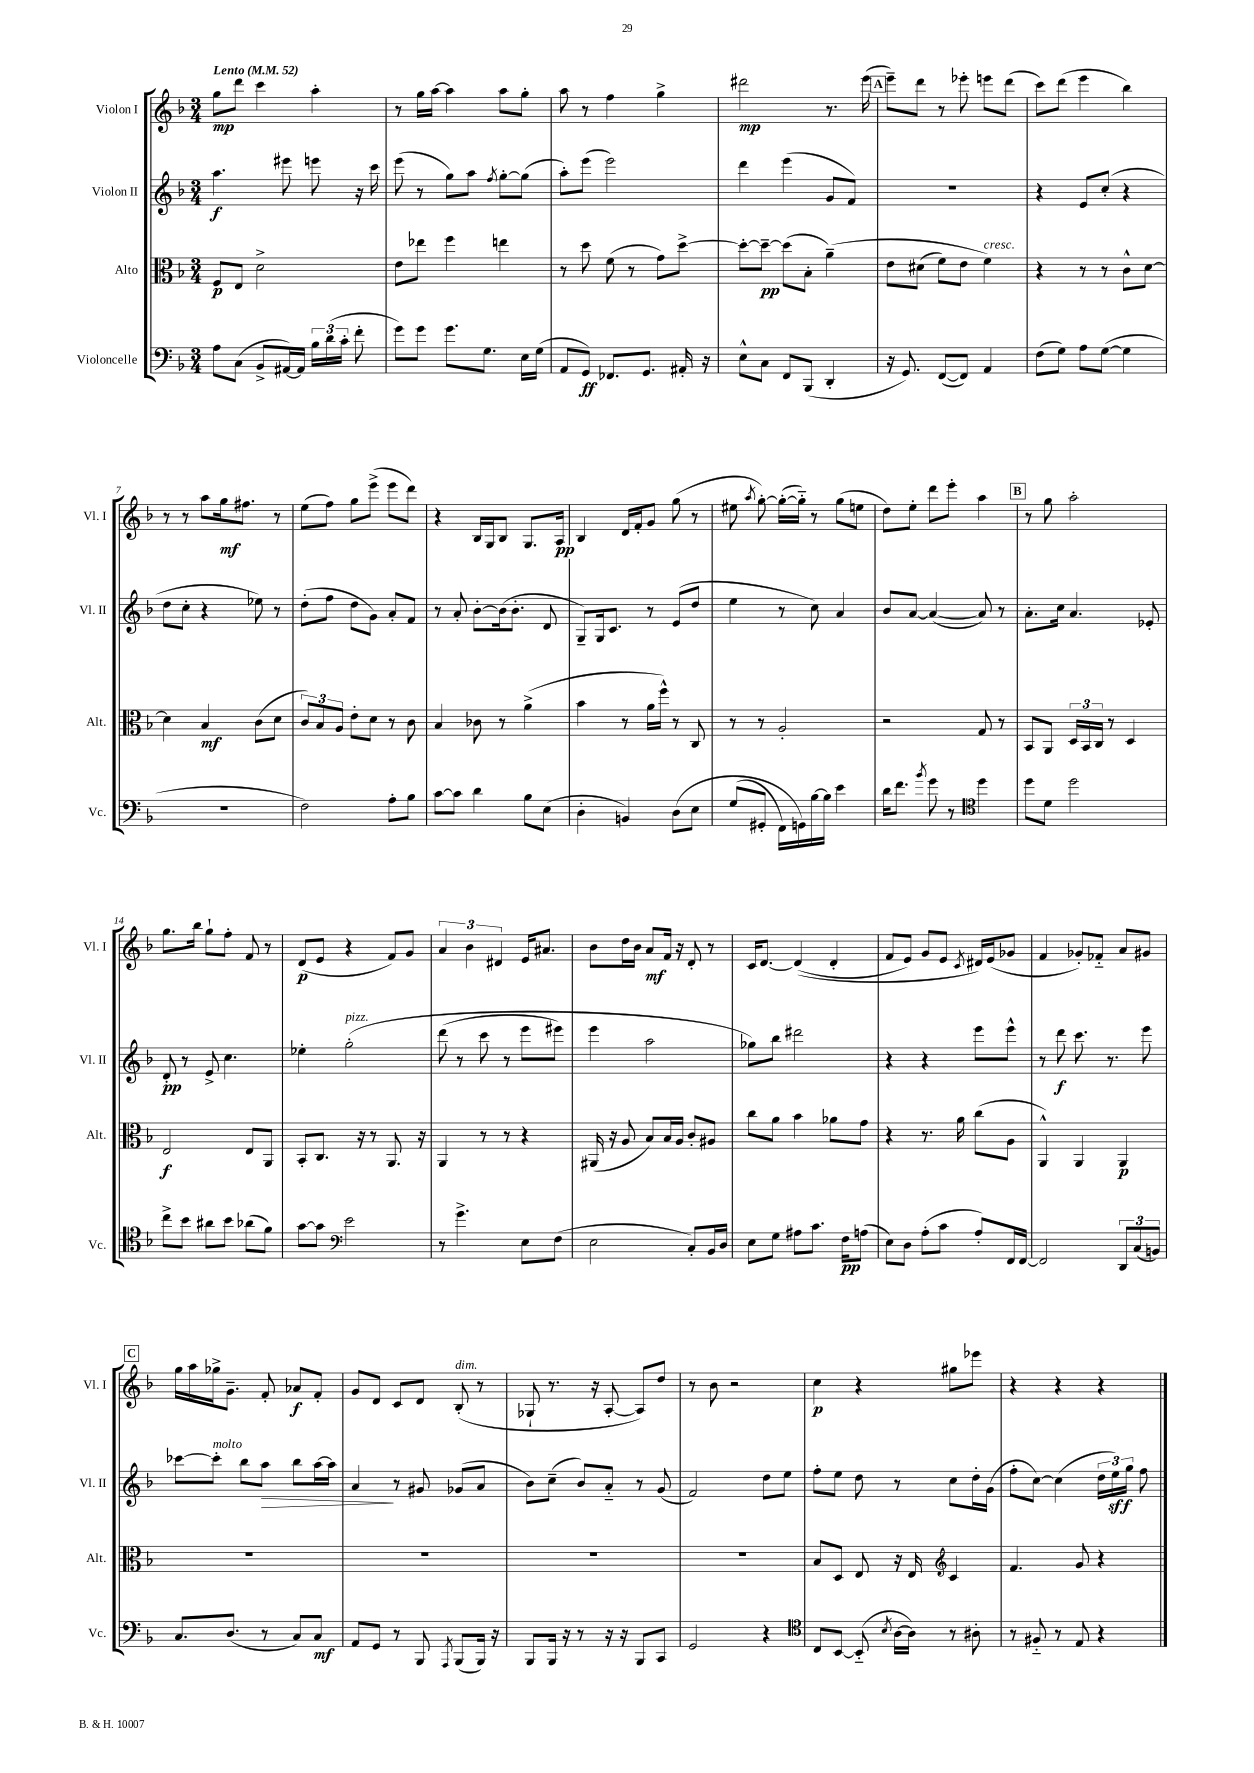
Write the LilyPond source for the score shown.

<<
\new StaffGroup <<
\new Staff = "s0" \with { instrumentName = "Violon I" shortInstrumentName = "Vl. I" } {
    \clef treble \key f \major \numericTimeSignature \time 3/4 \tempo "Lento" 4 = 52
    \autoBeamOff g''8[\mp d'''8] c'''4 a''4-. |
    r8 g''16[ a''16]~ a''4 a''8[ g''8]-. |
    a''8 r8 f''4 g''4-> |
    dis'''2\mp r8. e'''16( |
    \mark \markup { \box "A" } e'''8[--) d'''8] r8 ees'''8-. e'''8[ d'''8]( |
    c'''8[) d'''8]( e'''4 bes''4) |
    r8 r8 a''8[ g''16\mf fis''8.] r8 |
    e''8[( f''8]) g''8[ e'''8]->( e'''8[ d'''8]) |
    r4 bes16[ g16 bes8] g8.[ a16]\pp |
    bes4 d'16[ f'16-. g'8] g''8( r8 |
    eis''8 \acciaccatura { a''8 } g''8~-.) g''16[~-.( g''16]-_) r8 g''8[( e''8] |
    d''8[) e''8]-. d'''8[ e'''8]-. a''4 |
    \mark \markup { \box "B" } r8 g''8 a''2-. |
    g''8.[ bes''16] g''8[-! f''8]-. f'8 r8 |
    d'8[\p( e'8] r4 f'8[) g'8] |
    \tuplet 3/2 { a'4 bes'4 dis'4 } e'16[ ais'8.] |
    bes'8[ d''16 bes'16] a'8[\mf f'16] r16 d'8-. r8 |
    c'16[ d'8.]~ d'4(\( d'4-. |
    f'8[ e'8]) g'8[ e'8] \acciaccatura { c'8 } dis'16[\) e'16( ges'8] |
    f'4 ges'8[-.) fes'8]-_ a'8[ gis'8] |
    \mark \markup { \box "C" } g''16[ a''16 ges''16-> g'8.]-- f'8-. aes'8[\f f'8]-. |
    g'8[ d'8] c'8[ d'8] bes8-.^\markup { \italic "dim." }( r8 |
    ges8-! r8. r16 a8~-. a8[) d''8] |
    r8 bes'8 r2 |
    c''4\p r4 gis''8[ ees'''8] |
    r4 r4 r4 \bar "|." |
}
\new Staff = "s1" \with { instrumentName = "Violon II" shortInstrumentName = "Vl. II" } {
    \clef treble \key f \major \numericTimeSignature \time 3/4
    \autoBeamOff a''4.\f eis'''8 e'''8 r16 c'''16 |
    e'''8( r8 g''8[) a''8] \acciaccatura { f''8 } g''8[~-. g''8]( |
    a''8[-.) e'''8]( e'''2) |
    d'''4 e'''4( g'8[ f'8]) |
    \mark \markup { \box "A" } r2. |
    r4 e'8[ c''8]-.( r4 |
    d''8[ c''8]-. r4 ees''8) r8 |
    d''8[-.( f''8] d''8[ g'8]) a'8[-. f'8] |
    r8 a'8-. bes'8[~-. bes'16( bes'8.]-. d'8 |
    g8[--) g16 c'8.] r8 e'8[( d''8] |
    e''4 r8 c''8) a'4 |
    bes'8[ a'8]~ a'4~( a'8) r8 |
    \mark \markup { \box "B" } a'8.[-. c''16] a'4. ees'8-. |
    d'8-.\pp r8 e'8-> c''4. |
    ees''4-. g''2-.^\markup { \italic "pizz." }\( |
    d'''8( r8 c'''8 r8 e'''8[ eis'''8]) |
    e'''4 a''2 |
    ges''8[\) bes''8] dis'''2 |
    r4 r4 e'''8[ e'''8]-^ |
    r8 d'''8\f c'''8. r8. e'''8 |
    \mark \markup { \box "C" } ces'''8[~ ces'''8]-.^\markup { \italic "molto" } bes''8[ a''8]\> bes''8[ a''16~ a''16] |
    a'4\! r8 gis'8 ges'8[( a'8] |
    bes'8[) c''8]--( bes'8[) a'8]-_ r8 g'8( |
    f'2) d''8[ e''8] |
    f''8[-. e''8] d''8 r8 c''8[ d''16-. g'16]( |
    f''8[-. c''8]~) c''4( \tuplet 3/2 { d''16[ e''16\sff) g''16] } f''8 \bar "|." |
}
\new Staff = "s2" \with { instrumentName = "Alto" shortInstrumentName = "Alt." } {
    \clef alto \key f \major \numericTimeSignature \time 3/4
    \autoBeamOff f8[\p e8] d'2-> |
    e'8[ ees''8] f''4 e''4 |
    r8 d''8 f'8( r8 g'8[) d''8]~-> |
    d''8[~-. d''8]~--\pp d''8[( bes8]-. a'4--)\( |
    \mark \markup { \box "A" } e'8[ dis'8]( f'8[) e'8] f'4^\markup { \italic "cresc." }\) |
    r4 r8 r8 c'8[-^ d'8]~ |
    d'4 bes4\mf c'8[( d'8] |
    \tuplet 3/2 { c'8[) bes8 a8] } e'8[-. d'8] r8 c'8 |
    bes4 ces'8 r8 a'4->( |
    bes'4 r8 a'16[ f''16]-^) r8 c8 |
    r8 r8 a2-. |
    r2 g8 r8 |
    \mark \markup { \box "B" } bes,8[ a,8] \tuplet 3/2 { d16[ bes,16 c16] } r8 d4 |
    e2\f e8[ a,8] |
    bes,8[-. c8.] r16 r8 a,8. r16 |
    a,4 r8 r8 r4 |
    ais,16( r16 a8 bes8[) bes16 a16] c'8[-. ais8] |
    c''8[ a'8] bes'4 aes'8[ g'8] |
    r4 r8. a'16 c''8[( a8] |
    a,4-^) a,4 a,4\p |
    \mark \markup { \box "C" } R2. |
    R2. |
    R2. |
    R2. |
    bes8[ d8] e8 r16 e16 \clef treble c'4 |
    f'4. g'8 r4 \bar "|." |
}
\new Staff = "s3" \with { instrumentName = "Violoncelle" shortInstrumentName = "Vc." } {
    \clef bass \key f \major \numericTimeSignature \time 3/4
    \autoBeamOff a8[ c8]( bes,8[-> ais,16~) ais,16] \tuplet 3/2 { bes16[ d'16( c'16]-. } f'8-. |
    g'8[) g'8] g'8.[ g8.] e16[ g16]( |
    a,8[ g,8]\ff) fes,8.[ g,8.] ais,16-. r16 |
    e8[-^ c8] f,8[ bes,,8]( d,4-. |
    \mark \markup { \box "A" } r16 g,8.) f,8[~( f,8]) a,4 |
    f8[( g8]) a8[ g8]~( g4 |
    R2. |
    f2) a8[-. bes8] |
    c'8[~ c'8] d'4 bes8[ e8]( |
    d4-. b,4) d8[\( e8] |
    g8[( gis,8]-. f,16[) g,16\) bes16~ bes16] e'4 |
    d'16[ f'8.] \acciaccatura { bes'8 } g'8 r8 \clef tenor d''4 |
    \mark \markup { \box "B" } d''8[ d'8] d''2 |
    c''8[-> bes'8] ais'8[ bes'8] aes'8[( f'8]) |
    g'8[~ g'8] \clef bass e'2 |
    r8 g'4.-> e8[ f8]( |
    e2 c8[-.) bes,16 d16] |
    e8[ g8] ais8[ c'8.] f16[\pp a8]( |
    e8[) d8] a8[-.( c'8] a8[-.) f,16 f,16]~ |
    f,2 \tuplet 3/2 { d,8[ c8( b,8]) } |
    \mark \markup { \box "C" } c8.[ d8.]( r8 c8[) c8]\mf |
    a,8[ g,8] r8 bes,,8 \acciaccatura { a,,8 } bes,,8[( bes,,16]) r16 |
    bes,,8[ bes,,16] r16 r8 r16 r16 bes,,8[ c,8] |
    g,2 r4 |
    \clef tenor c8[ bes,8]~ bes,8-_( \acciaccatura { bes8 } a16[~ a16]) r8 ais8-. |
    r8 fis8-_ r8 e8 r4 \bar "|." |
}
>>
>>
